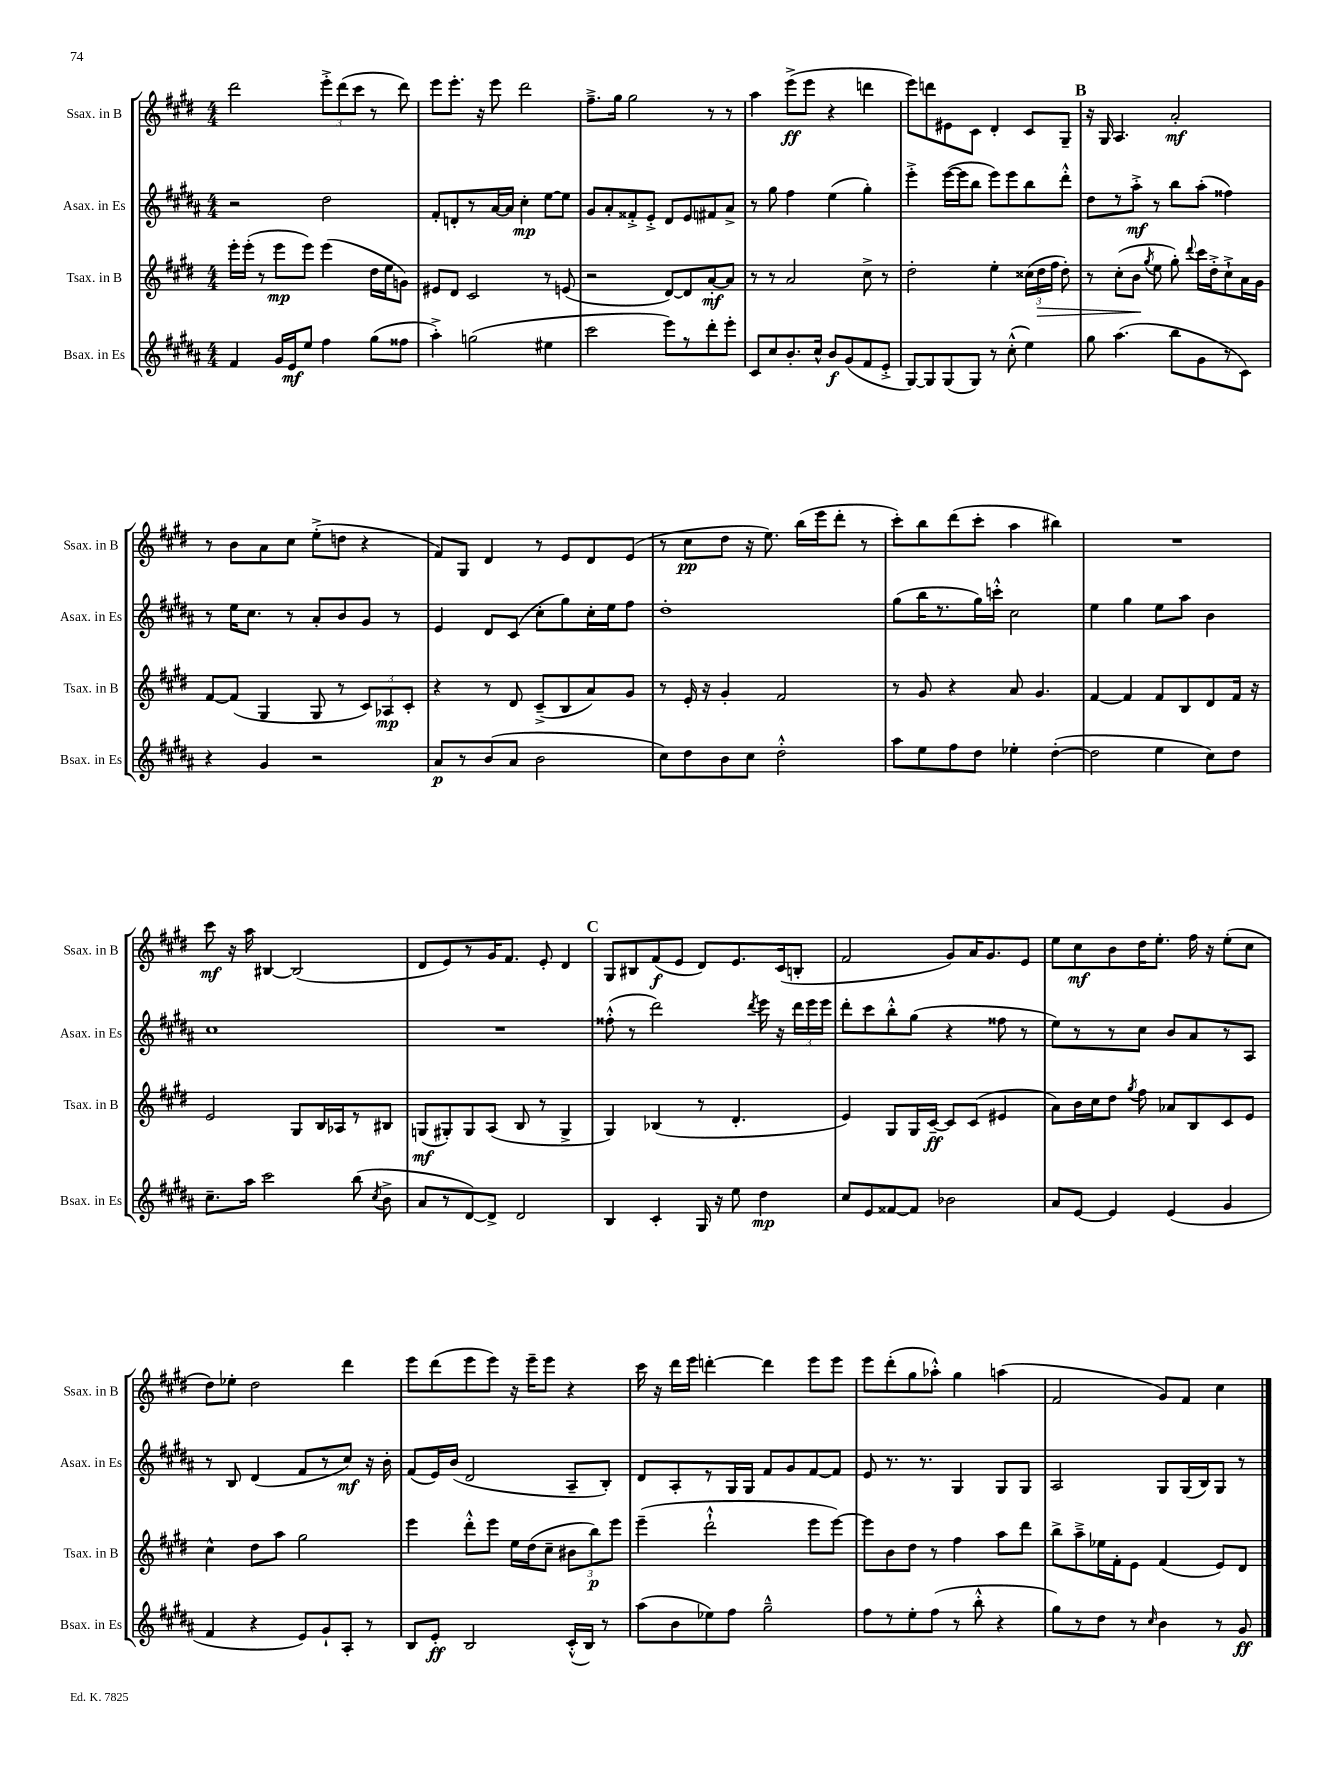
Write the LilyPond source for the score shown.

<<
\new StaffGroup <<
\new Staff = "s0" \with { instrumentName = "Ssax. in B" shortInstrumentName = "Ssax. in B" } {
    \clef treble \key e \major \numericTimeSignature \time 4/4
    \autoBeamOff dis'''2 \tuplet 3/2 { e'''8[-.-> dis'''8( cis'''8] } r8 dis'''8) |
    e'''8[ e'''8.]-. r16 e'''8 dis'''2 |
    fis''8.[---> gis''16] gis''2 r8 r8 |
    a''4 e'''8[->\ff( e'''8] r4 d'''4 |
    e'''8[) d'''8 eis'8 cis'8] dis'4-. cis'8[ gis8]-- |
    \mark \markup { \bold "B" } r16 gis16 a4. a'2-.\mf |
    r8 b'8[ a'8 cis''8] e''8[-.->( d''8] r4 |
    fis'8[) gis8] dis'4 r8 e'8[ dis'8 e'8]( |
    r8 cis''8[\pp dis''8] r16 e''8.) b''16[( e'''16 dis'''8]-. r8 |
    cis'''8[-.) b''8 dis'''8( cis'''8]-. a''4 bis''4) |
    R1 |
    cis'''8\mf r16 a''16 bis4~ bis2( |
    dis'8[ e'8) r8 gis'16 fis'8.] e'8-. dis'4 |
    \mark \markup { \bold "C" } gis8[ bis8 fis'8\f( e'8] dis'8[) e'8. cis'16( b8]-. |
    fis'2 gis'8[) a'16 gis'8. e'8] |
    e''8[ cis''8\mf b'8 dis''16 e''8.]-. fis''16 r16 e''8[-.( cis''8] |
    dis''8[) ees''8]-. dis''2 dis'''4 |
    e'''8[ dis'''8( e'''8 e'''8]) r16 e'''16[-- e'''8] r4 |
    cis'''16 r16 dis'''16[ e'''16] d'''4~-. d'''4 e'''8[ e'''8] |
    e'''8[ dis'''8-.( gis''8 aes''8]-.-^) gis''4 a''4( |
    fis'2 gis'8[) fis'8] cis''4 \bar "|." |
}
\new Staff = "s1" \with { instrumentName = "Asax. in Es" shortInstrumentName = "Asax. in Es" } {
    \clef treble \key b \major \numericTimeSignature \time 4/4
    \autoBeamOff r2 dis''2 |
    fis'8[-. d'8-. r8 ais'16~ ais'16] cis''4-.\mp e''8[~ e''8] |
    gis'8[ ais'8-. fisis'8-.-> e'8]-.-> dis'8[ e'8 fis'8 ais'8]-> |
    r8 gis''8 fis''4 e''4( gis''4-.) |
    e'''4-.-> e'''16[~( e'''16 b''8] e'''8[) e'''8 b''8 dis'''8]-.-^ |
    \mark \markup { \bold "B" } dis''8[ r8 ais''8]-.->\mf r8 b''8[ ais''8]-.( fisis''4) |
    r8 e''16[ cis''8.] r8 ais'8[-. b'8 gis'8] r8 |
    e'4 dis'8[ cis'8]( cis''8[-. gis''8) cis''16-. e''16 fis''8] |
    dis''1-. |
    gis''8[( b''16 r8. gis''16) c'''16]-.-^ cis''2 |
    e''4 gis''4 e''8[ ais''8] b'4 |
    cis''1 |
    R1 |
    \mark \markup { \bold "C" } fisis''8-.-^( r8 dis'''2) \acciaccatura { dis'''8 } e'''16 r16 \tuplet 3/2 { dis'''16[ e'''16 e'''16] } |
    dis'''8[-. cis'''8 b''8-.-^ gis''8]( r4 fisis''8 r8 |
    e''8[) r8 r8 cis''8] b'8[ ais'8 r8 ais8] |
    r8 b8 dis'4( fis'8[ r8 cis''8]\mf) r16 b'16-. |
    fis'8[( e'16) b'16]( dis'2 ais8[-- b8]-.) |
    dis'8[ ais8-. r8 gis16 gis16] fis'8[ gis'8 fis'8~ fis'8] |
    e'8 r8. r8. gis4 gis8[ gis8] |
    ais2 gis8[ gis16( b16) gis8] r8 \bar "|." |
}
\new Staff = "s2" \with { instrumentName = "Tsax. in B" shortInstrumentName = "Tsax. in B" } {
    \clef treble \key e \major \numericTimeSignature \time 4/4
    \autoBeamOff e'''16[-. e'''16]-.( r8 e'''8[\mp e'''8]) e'''4( dis''16[ e''16 g'8]) |
    eis'8[ dis'8] cis'2 r8 e'8( |
    r2 dis'8[~) dis'8 a'8~-.\mf a'8] |
    r8 r8 a'2 cis''8-> r8 |
    dis''2-. e''4-. \tuplet 3/2 { cisis''16[( dis''16\> fis''16] } dis''8-.) |
    \mark \markup { \bold "B" } r8 cis''8[-.( b'8]\! \acciaccatura { gis''8 } e''8 gis''8-.) \appoggiatura { dis'''8 } cis'''16[ dis''16-.-> cis''8-!-> a'16 gis'16] |
    fis'8[~ fis'8]( gis4 gis8 r8 \tuplet 3/2 { cis'8[) aes8\mp cis'8]-. } |
    r4 r8 dis'8 cis'8[--->( b8 a'8) gis'8] |
    r8 e'16-. r16 gis'4-. fis'2 |
    r8 gis'8 r4 a'8 gis'4. |
    fis'4~ fis'4 fis'8[ b8 dis'8 fis'16] r16 |
    e'2 gis8[ b16 aes16 r8 bis8] |
    g8[\mf( gis8-.) gis8 a8]( b8 r8 gis4-> |
    \mark \markup { \bold "C" } gis4) bes4( r8 dis'4.-. |
    e'4) gis8[ gis16 cis'16]~--\ff cis'8[ cis'8]( eis'4 |
    a'8[) b'16 cis''16 dis''8] \acciaccatura { gis''8 } fis''8 aes'8[ b8 cis'8 e'8] |
    cis''4-^ dis''8[ a''8] gis''2 |
    e'''4 dis'''8[-.-^ e'''8] e''16[ dis''16( cis''8]-- \tuplet 3/2 { bis'8[ b''8\p) e'''8] } |
    e'''4--( dis'''2-!-^ e'''8[ e'''8]~) |
    e'''8[ b'8 dis''8] r8 fis''4 a''8[ dis'''8] |
    b''8[-> a''8---> ees''16 fis'16-. e'8] fis'4( e'8[) dis'8] \bar "|." |
}
\new Staff = "s3" \with { instrumentName = "Bsax. in Es" shortInstrumentName = "Bsax. in Es" } {
    \clef treble \key b \major \numericTimeSignature \time 4/4
    \autoBeamOff fis'4 gis'16[ e'16\mf e''8] fis''4 gis''8[( fisis''8] |
    ais''4-.->) g''2( eis''4 |
    cis'''2 e'''8[) r8 dis'''8-. e'''8]-. |
    cis'8[ cis''8 b'8.-. cis''16]-^ b'8[\f gis'8( fis'8 e'8]-.-> |
    gis8[~) gis8 gis8( gis8]) r8 cis''8-.-^( e''4) |
    \mark \markup { \bold "B" } gis''8 ais''4.( b''8[ gis'8 r8 cis'8]) |
    r4 gis'4 r2 |
    ais'8[\p r8 b'8( ais'8] b'2 |
    cis''8[) dis''8 b'8 cis''8] dis''2-.-^ |
    ais''8[ e''8 fis''8 dis''8] ees''4-. dis''4~-.( |
    dis''2 e''4 cis''8[) dis''8] |
    cis''8.[-- ais''16] cis'''2 b''8( \acciaccatura { cis''8 } b'8-> |
    ais'8[ r8 dis'8~) dis'8]-> dis'2 |
    \mark \markup { \bold "C" } b4 cis'4-. gis16 r16 e''8 dis''4\mp |
    cis''8[ e'8 fisis'8~ fisis'8] bes'2 |
    ais'8[ e'8]~ e'4 e'4( gis'4 |
    fis'4 r4 e'8[) gis'8-! ais8]-. r8 |
    b8[ e'8]-.\ff b2 cis'16[-.-^( b16]) r8 |
    ais''8[( b'8 ees''8) fis''8] gis''2---^ |
    fis''8[ r8 e''8-. fis''8]( r8 b''8-.-^ r4 |
    gis''8[) r8 dis''8] r8 \grace { cis''16 } b'4 r8 gis'8\ff \bar "|." |
}
>>
>>
\layout { \context { \Score \remove "Bar_number_engraver" } }
